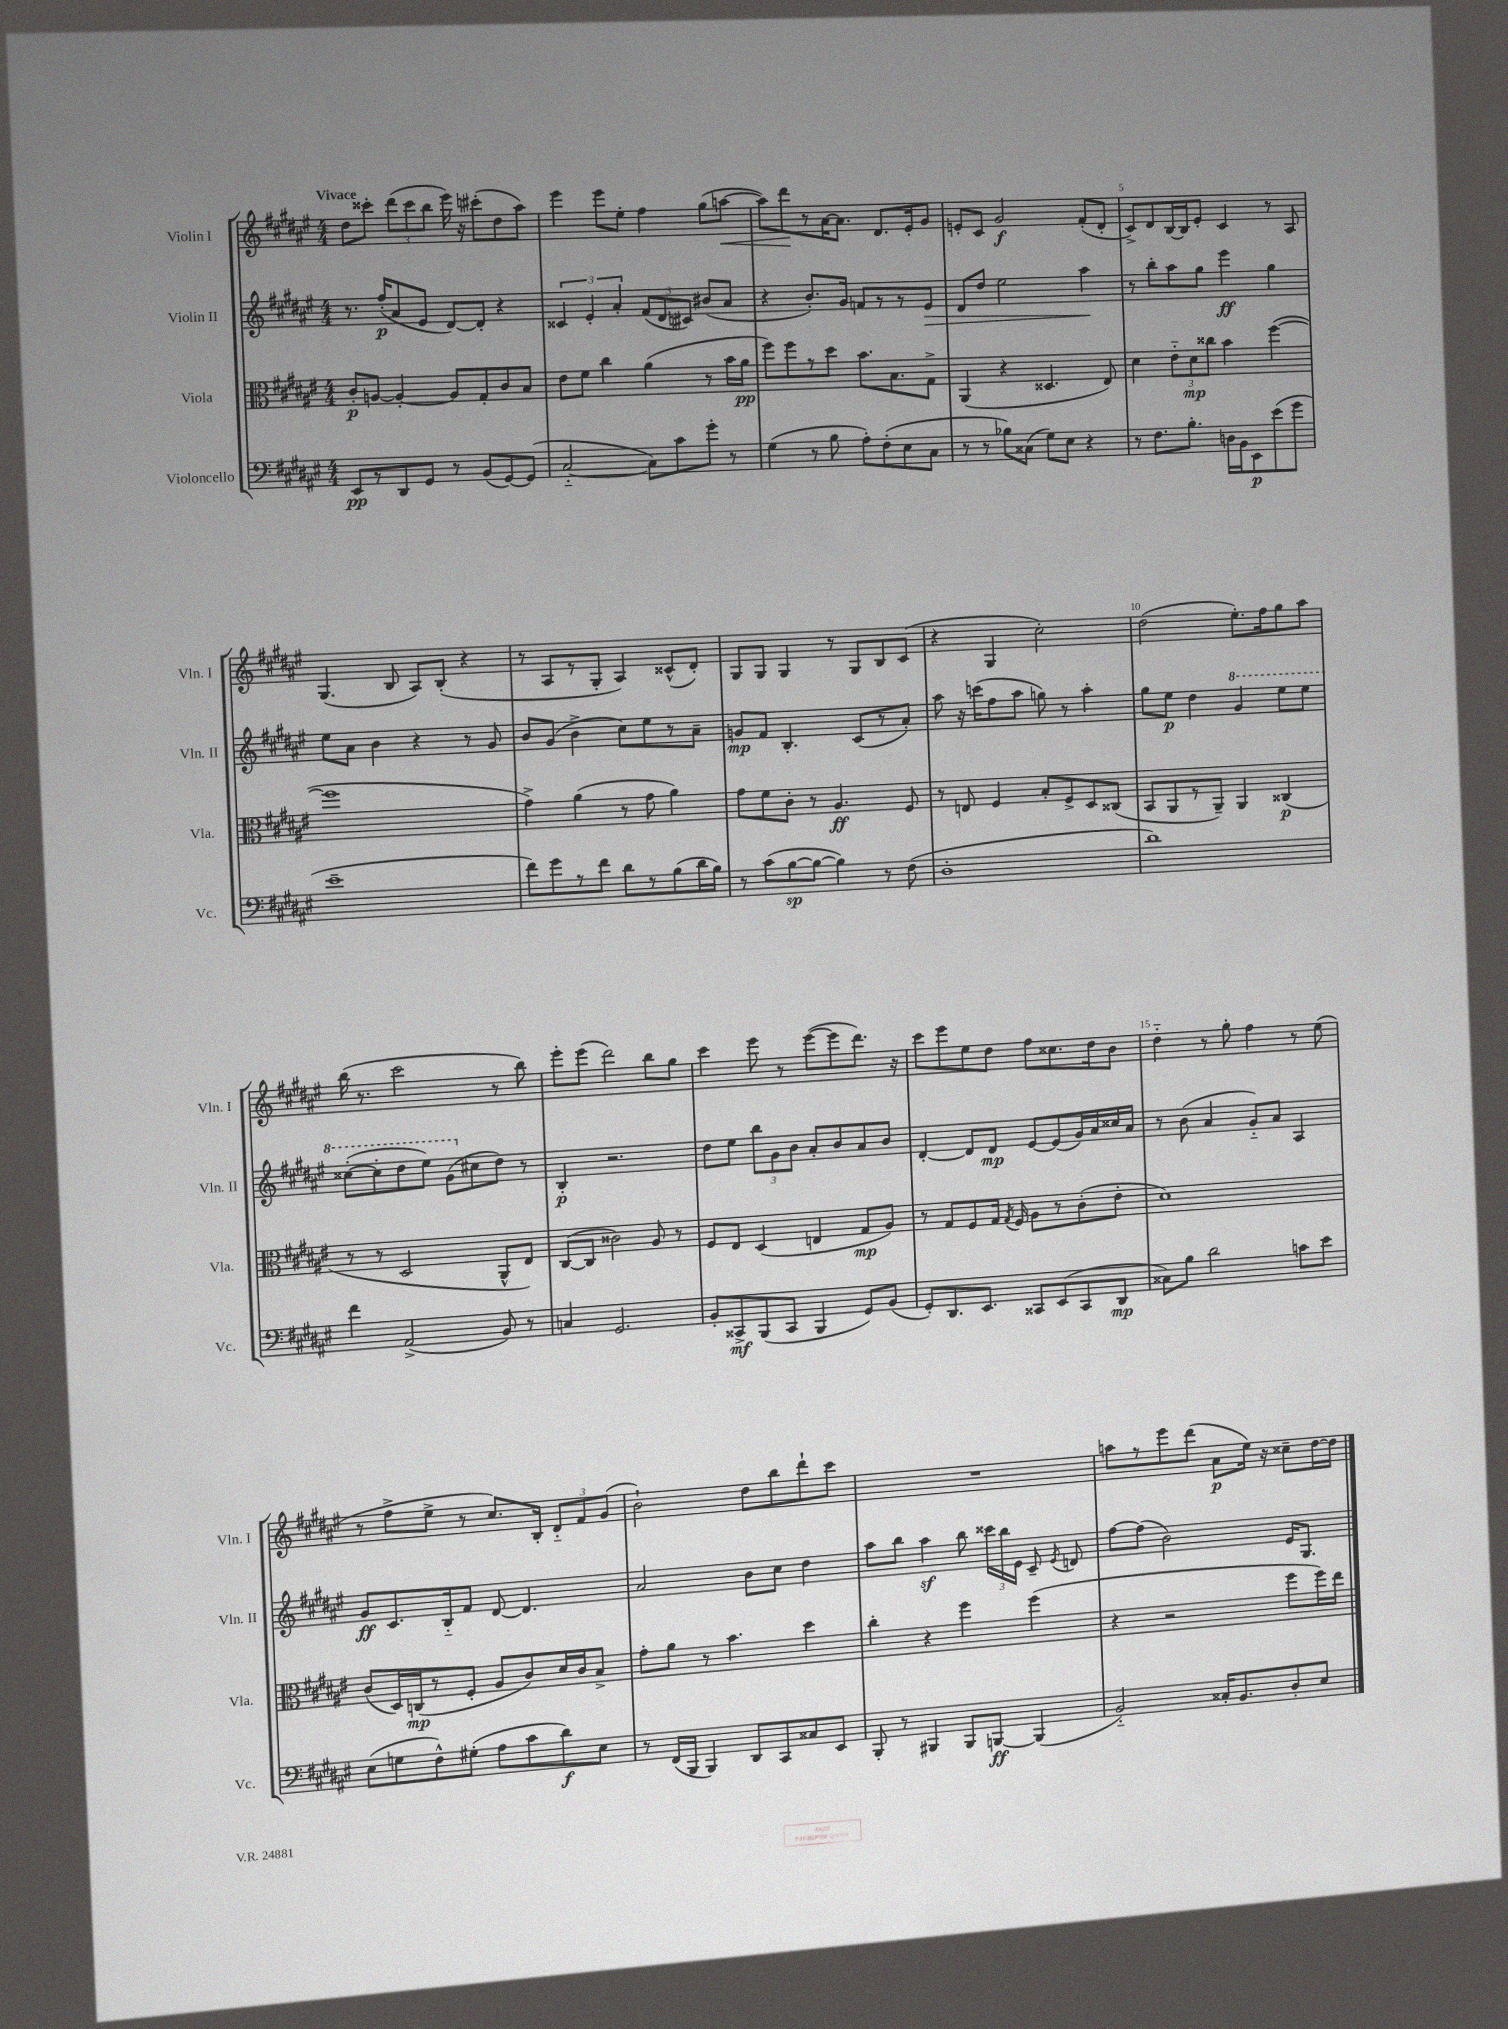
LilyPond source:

<<
\new StaffGroup <<
\new Staff = "s0" \with { instrumentName = "Violin I" shortInstrumentName = "Vln. I" } {
    \clef treble \key fis \major \numericTimeSignature \time 4/4 \tempo "Vivace"
    \autoBeamOff dis''8[ cisis'''8]-. \tuplet 3/2 { dis'''8[( cisis'''8 b''8] } eis'''16) r16 cis'''8[-.( dis''8 ais''8]) |
    eis'''4 eis'''8[ eis''8]-. fis''4 gis''8[( a''8]~\< |
    a''8[) dis'''8\! r8 ais'16~ ais'8.] dis'8.[ eis'16-. gis'8] |
    e'8[-. cis'8] gis'2\f fis'8[-.( dis'8]-. |
    cis'8[->) dis'8 b16~ b16 eis'8]-. cis'4 r8 ais8 |
    gis4.( b8 ais8[) b8]-.( r4 |
    r8 ais8[ r8 gis8]-. ais4) cisis'8[-^( dis'8]-.) |
    gis8[ gis8] gis4 r8 gis8[ b8 cis'8]( |
    r4 gis4 cis''2-.) |
    dis''2( eis''8.[-.) fis''16 gis''8 ais''8] |
    b''16( r8. cis'''2 r8 b''8) |
    eis'''8[-. eis'''8]( dis'''2) b''8[ gis''8] |
    cis'''4 eis'''8 r8 eis'''8[~( eis'''8 dis'''8.]) r16 |
    cis'''8[ eis'''8 eis''8 dis''8] fis''8[ cisis''8. dis''16 b'8] |
    dis''4-_ r8 gis''8-. fis''4 r8 eis''8( |
    r8 fis''8[-> eis''8]-> r8 cis''8.[) b16]-. \tuplet 3/2 { dis'8[-_ fis'8 gis'8]( } |
    b'2-!) dis''8[ b''8 dis'''8-! cis'''8] |
    R1 |
    a''8[ r8 eis'''8 dis'''8]( ais'8[\p eis''16]) r16 cisis''8[-- dis''16~ dis''16] \bar "|." |
}
\new Staff = "s1" \with { instrumentName = "Violin II" shortInstrumentName = "Vln. II" } {
    \clef treble \key fis \major \numericTimeSignature \time 4/4
    \autoBeamOff r8. fis''16[-.\p( ais'8 eis'8] dis'8[~) dis'8]-. r4 |
    \tuplet 3/2 { cisis'4 eis'4-. ais'4-. } \tuplet 3/2 { fis'8[( dis'8 cis'8]) } bis'8[( ais'8] |
    r4 b'8.[-.) gis'16] f'8[ r8 r8 eis'8]\> |
    dis'8[ dis''8] eis''2 ais''4\! |
    r8 b''8[-. ais''8 gis''8] eis'''4\ff gis''4 |
    eis''8[ ais'8] b'4 r4 r8 gis'8 |
    b'8[ gis'8]( b'4-> cis''8[) eis''8 r8 ais'8]-- |
    g'8[\mp fis'8] b4.-. cis'8[( r8 ais'8]-.) |
    ais''8 r16 c'''16[( fis''8 ais''8] g''8) r8 ais''4-. |
    gis''8[ eis''8]\p dis''4 \ottava #1 gis''4 eis'''8[ eis'''8] |
    cisis'''8[~-.( cisis'''8-. dis'''8 eis'''8]) gis''8[( \ottava #0 cis''!8 dis''8]) r8 |
    b4-.\p r2. |
    dis''8[ eis''8] \tuplet 3/2 { b''8[ gis'8 b'8] } ais'8[-. b'8 ais'8 b'8] |
    dis'4~-. dis'8[ dis'8]\mp eis'8[~ eis'8( gis'16) ais'16 cisis''16 ais'16] |
    r8 b'8( ais'4 gis'8[-_) ais'8] ais4 |
    gis'8[\ff cis'8. b16-_ fis'8] dis'8~ dis'4. |
    ais'2 b'8[ cis''8] dis''4 |
    ais''8[ b''8] ais''4\sf b''8 \tuplet 3/2 { cisis'''16[ b''16 eis'16] } cis'8-- \acciaccatura { eis'8 } d'8 |
    fis''8[~ fis''8]( b'2) eis'16[ gis8.] \bar "|." |
}
\new Staff = "s2" \with { instrumentName = "Viola" shortInstrumentName = "Vla." } {
    \clef alto \key fis \major \numericTimeSignature \time 4/4
    \autoBeamOff cis'8[-.\p a8]~ a4~-. a8[ gis8-. cis'8 b8] |
    eis'8[ fis'8] cis''4 ais'4( r8 b'16[ ais'16]\pp |
    fis''8[) fis''8 r8 dis''8] b'8.[ b8. gis8]-> |
    ais,4( r4 disis4. eis8) |
    dis'4 \tuplet 3/2 { eis'8[-_ dis'8\mp cisis''8] } b'4 fis''4~( |
    fis''1 |
    gis'4->) ais'4( r8 gis'8 ais'4) |
    gis'8[ fis'8 cis'8]-. r8 ais4.\ff fis8 |
    r8 e8 fis4 b8[-. fis8-> dis8 cisis8]( |
    b,8[ ais,8 r8 ais,8]--) ais,4 cisis4\p( |
    r8 r8 dis2 ais,8[-^ eis8]) |
    cis8[~( cis8] cisis'2) ais8 r8 |
    fis8[ eis8] dis4( e4 gis8[\mp ais8]) |
    r8 gis8[ fis8 gis16] \acciaccatura { gis8 } fis16 ais8[ r8 cis'8-.( eis'8]-. |
    dis'1) |
    cis'8[( dis16) c16\mp( r8 fis8]-. ais8[ cis'8) dis'16 cis'16 b8]-> |
    gis'8[-. ais'8] r8 b'4. dis''4 |
    cis''4-. r4 fis''4 fis''4( |
    r4 r2 fis''8[ fis''16) eis''16] \bar "|." |
}
\new Staff = "s3" \with { instrumentName = "Violoncello" shortInstrumentName = "Vc." } {
    \clef bass \key fis \major \numericTimeSignature \time 4/4
    \autoBeamOff eis,8[\pp r8 dis,8 gis,8] r8 b,8[( gis,8~) gis,8]( |
    cis2~-_ cis8[) cis'8 gis'8]-. r8 |
    gis4( r8 b8 ais8[-.) fis8-.( eis8 cis8] |
    r8 r8 bes8[) cisis8]( gis8[) eis8] r4 |
    r8 fis8.[ b8.]-. d16[ b,16 eis,8\p eis'8( gis'8] |
    eis'1-- |
    fis'8[) gis'8 r8 fis'8] dis'8[ r8 b8( dis'16 b16]) |
    r8 cis'8[( b8~\sp b8]~ b4) r8 fis8( |
    dis1-. |
    dis'1) |
    fis'4 ais,2->( b,8) r8 |
    c4 gis,2. |
    b,8[-. cisis,8->\mf b,,8( cisis,8] b,,4 gis,8[) b,8]( |
    gis,8[-.) dis,8. eis,8.] cisis,8[ eis,8( cisis,8 dis,8]\mp |
    cisis8[) b8] dis'2 c'8[ eis'8] |
    eis8[( g8 fis8-^) gis8]-.( ais8[ cis'8 dis'8\f) eis8] |
    r8 fis,16[( b,,16] b,,4) dis,8[ cis,8 cisis8 eis,8] |
    b,,8-. r8 bis,,4 bis,,8[ b,,8]~\ff b,,4( |
    b,2-_) cisis16[-. b,8. dis8-. eis8] \bar "|." |
}
>>
>>
\layout { \context { \Score \override BarNumber.break-visibility = ##(#f #t #t) barNumberVisibility = #(every-nth-bar-number-visible 5) } }
